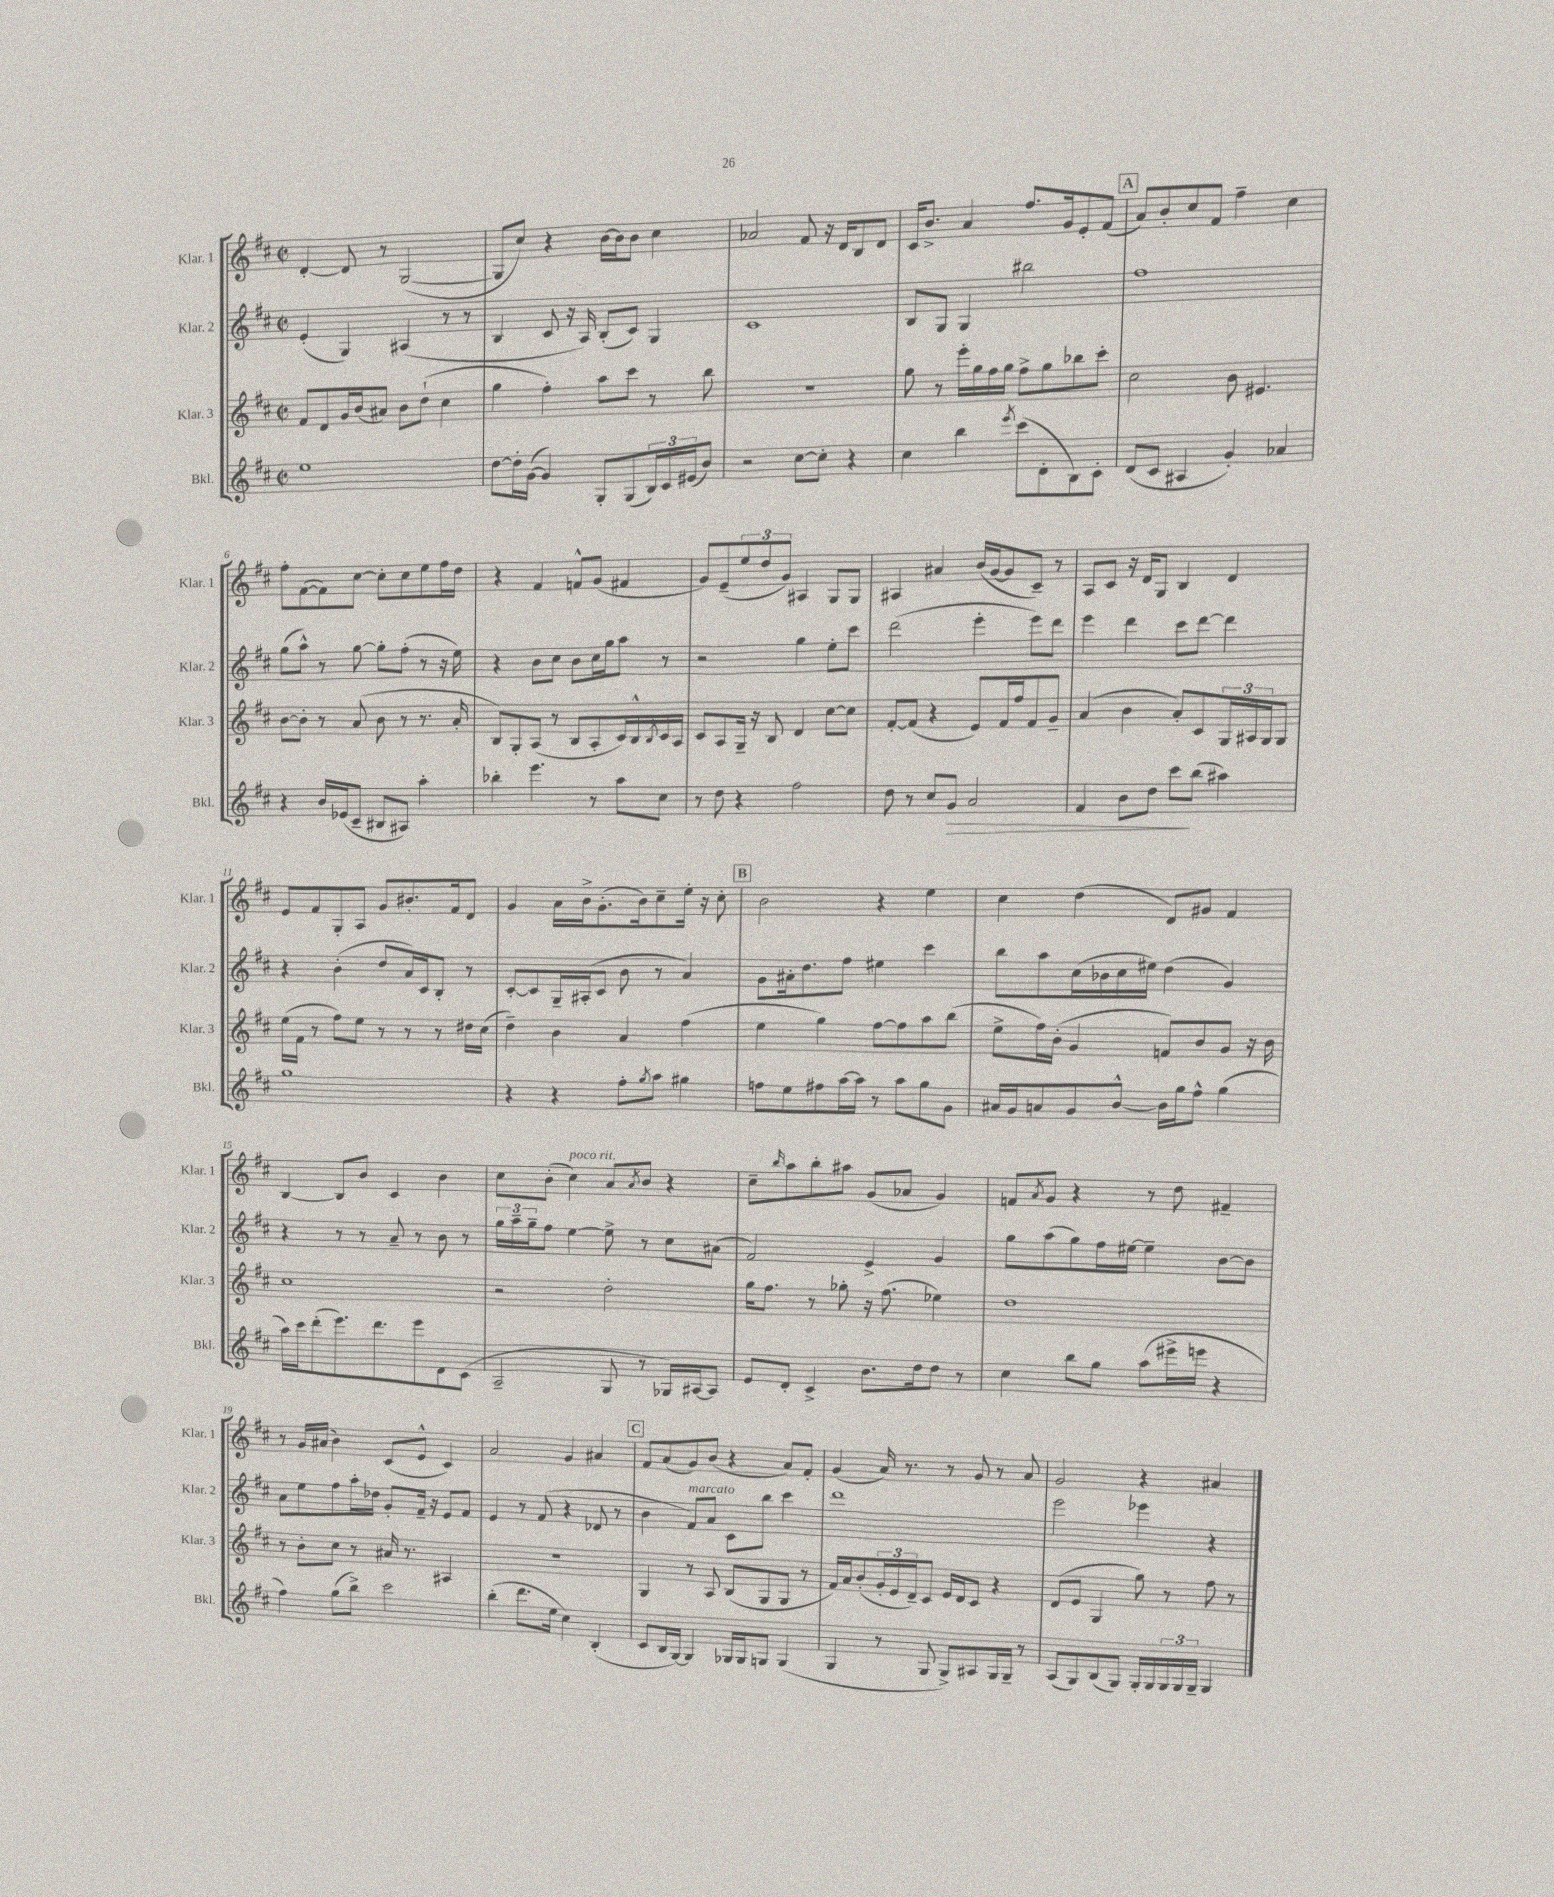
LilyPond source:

<<
\new StaffGroup <<
\new Staff = "s0" \with { instrumentName = "Klar. 1" shortInstrumentName = "Klar. 1" } {
    \clef treble \key d \major \defaultTimeSignature \time 2/2
    d'4~-. d'8 r8 g2~( |
    g8 cis''8) r4 b'16~ b'16 b'8 cis''4 |
    aes'2 fis'8 r16 d'16 b8 d'8 |
    cis'16 b'8.-> a'4 fis''8. g'16 e'8-. fis'8( |
    \mark \markup { \box "A" } a'8) b'8-. cis''8 fis'8 fis''4-- cis''4 |
    fis''8-. fis'8~( fis'8) cis''8~ cis''8-. cis''8 e''8 fis''16 d''16 |
    r4 fis'4 f'8-^ g'8( fis'4 |
    g'8) e'8--( \tuplet 3/2 { e''8 d''8 g'8) } ais4 g8 g8 |
    ais4 ais'4 b'16( g'16~ g'8 cis'8--) r8 |
    a8 cis'8 r16 d'16 g8 b4 d'4 |
    e'8 fis'8 g8-. a8 g'8 bis'8.-. fis'16 d'8 |
    g'4 a'16 b'16-> g'8.-.( b'16) cis''8-- e''16-. r16 cis''8-. |
    \mark \markup { \box "B" } b'2 r4 e''4 |
    cis''4 d''4( d'8) gis'8 fis'4 |
    b4~ b8 b'8 cis'4 b'4 |
    cis''8 b'8-.( cis''4^\markup { \italic "poco rit." }) a'8 \acciaccatura { a'8 } b'8 r4 |
    cis''8-- \grace { b''16 } a''8 b''8-. ais''8 g'8( aes'8 g'4) |
    f'8 \acciaccatura { a'8 } g'8 r4 r8 d''8 fis'4-- |
    r8 g'16 ais'16( b'4) cis'8( e'8-^ cis'4) |
    a'2 g'4 ais'4 |
    \mark \markup { \box "C" } fis'8 a'8( g'8) b'8( r4 a'8) fis'8-. |
    g'4( a'16) r8. r8 g'8 r8 a'8 |
    g'2 r4 ais'4 \bar "|." |
}
\new Staff = "s1" \with { instrumentName = "Klar. 2" shortInstrumentName = "Klar. 2" } {
    \clef treble \key d \major \defaultTimeSignature \time 2/2
    e'4-.( g4) ais4( r8 r8 |
    b4 cis'8 r16 a16) b8-.( cis'8) g4 |
    cis'1 |
    b8 g8 g4 bis''2 |
    \mark \markup { \box "A" } fis''1 |
    g''8( a''8-^) r8 g''8~ g''8-. fis''8-.( r8 r16 e''16) |
    r4 b'8 cis''8 b'8 cis''16 g''16 a''8 r8 |
    r2 g''4 e''8-. cis'''8 |
    d'''2( e'''4-. e'''8) d'''8 |
    e'''4 d'''4 cis'''8 d'''8~ d'''4 |
    r4 b'4-.( d''8 a'16) cis'16 b8-. r8 |
    cis'8~-. cis'8 g16-- ais16-.( cis'8 b'8 r8 a'4) |
    \mark \markup { \box "B" } g'8 ais'16-. d''8. fis''8 eis''4 cis'''4 |
    b''8 a''8 cis''16( bes'16 cis''16 eis''16) d''4( g'4) |
    r4 r8 r8 a'8-- r8 b'8 r8 |
    \tuplet 3/2 { g''16 a''16-- g''16-- } fis''8 e''4~ e''8-> r8 cis''8 ais'8( |
    fis'2) e'4-> g'4 |
    g''8 a''8( g''8) fis''16 eis''16~ eis''4-- b'8~ b'8 |
    a'8 e''8 fis''8 a''16-. des''16 g'8-. fis'16-- r16 e'8 fis'8 |
    e'4 r8 fis'8( r4 des'8 r8 |
    \mark \markup { \box "C" } b'4 fis'8^\markup { \italic "marcato" }) a'8 cis'8 b''8 cis'''4 |
    d'''1 |
    e'''2 ees'''4 r4 \bar "|." |
}
\new Staff = "s2" \with { instrumentName = "Klar. 3" shortInstrumentName = "Klar. 3" } {
    \clef treble \key d \major \defaultTimeSignature \time 2/2
    fis'8 d'8 g'16 b'16( ais'8) b'8 d''8-!( cis''4 |
    g''4 fis''4-.) a''8 cis'''8 r8 b''8 |
    R1 |
    g''8 r8 e'''16-. g''16 fis''16 g''16 fis''8-> g''8 bes''8 cis'''8-. |
    \mark \markup { \box "A" } cis''2 b'8 eis'4. |
    b'8~ b'8-. r8 a'8( b'8 r8 r8. a'16-. |
    b8) g8-. a8( r8 b8 a8-. cis'16) b16-^ \acciaccatura { b8 } cis'16 a16 |
    cis'8 a8 g16-- r16 b8 d'4 cis''8~ cis''8 |
    fis'8~-. fis'8( r4 e'8) fis'16 fis''16 fis'8 g'8-- |
    a'4( b'4 a'8-.) cis'8 \tuplet 3/2 { g16 ais16 g16 } g8 |
    e''16( fis'16 r8 fis''8) e''8 r8 r8 r8 dis''16 cis''16( |
    d''4--) b'4 a'4 fis''4( |
    \mark \markup { \box "B" } e''4 g''4) fis''8~ fis''8 a''8 b''8( |
    e''8-> fis''16) b'16-.( g'4 f'8) b'8 g'8 r16 b'16 |
    cis''1 |
    r2 d''2-. |
    g''16 fis''8. r8 ges''8-. r16 fis''8.( ees''4) |
    d''1 |
    r8 b'8-. cis''8 r8 ais'16 r8. ais4 |
    r1 |
    \mark \markup { \box "C" } g4 r8 a8 b8( g8 g8 r8 |
    fis'16) a'16 b'8-.( \tuplet 3/2 { g'16-. e'16 d'16--) } cis'8 e'16 d'16 cis'8 r4 |
    d'8( e'8 g4 g''8) r8 fis''8 r8 \bar "|." |
}
\new Staff = "s3" \with { instrumentName = "Bkl." shortInstrumentName = "Bkl." } {
    \clef treble \key d \major \defaultTimeSignature \time 2/2
    e''1 |
    d''8~ d''16-. g'16~( g'4) g8-. g8( \tuplet 3/2 { b16) cis'16 eis'16( } b'8) |
    r2 cis''8~ cis''8-. r4 |
    cis''4 b''4 \acciaccatura { e'''8 } cis'''8( d'8-. b8) cis'8-. |
    \mark \markup { \box "A" } d'8( cis'8 ais4 g'4-.) aes'4 |
    r4 b'16 ees'16( cis'8-- bis8 ais8) a''4-. |
    bes''4-. e'''4. r8 a''8 cis''8 |
    r8 d''8 r4 fis''2 |
    d''8 r8 cis''8 g'8\> a'2 |
    fis'4 b'8 d''8 cis'''8\! b''8( ais''4) |
    g''1 |
    r4 r4 fis''8-. \acciaccatura { g''8 } a''8 gis''4 |
    \mark \markup { \box "B" } f''8 e''8 fis''8 a''16~ a''16 r8 a''8 g''8 g'8 |
    ais'16 g'16 a'8 g'8 b'8~-^ b'16 g''16 fis''8-^ g''4( |
    a''16) cis'''16 d'''8-.( e'''8.) d'''8. e'''8 d'8 cis'8( |
    a2-- g8 r8 ges16) ais16~ ais8 |
    e'8 d'8-. cis'4-> b'8. d''16 d''8 r8 |
    cis''4 b''8 g''8 a''8( eis'''16-> e'''16 r4 |
    fis''4) g''8( b''8->) cis'''2 |
    b''4-.( d'''8. e''16 cis''4) b4-.( |
    \mark \markup { \box "C" } cis'8 b16 g16~) g4 ges16 ges16 g8 g4( |
    g4 r8 g8 g8->) ais8 g16 g16-- r8 |
    a8( g8) b8( g8) g16-. g16 \tuplet 3/2 { g16 g16 g16-- } g4 \bar "|." |
}
>>
>>
